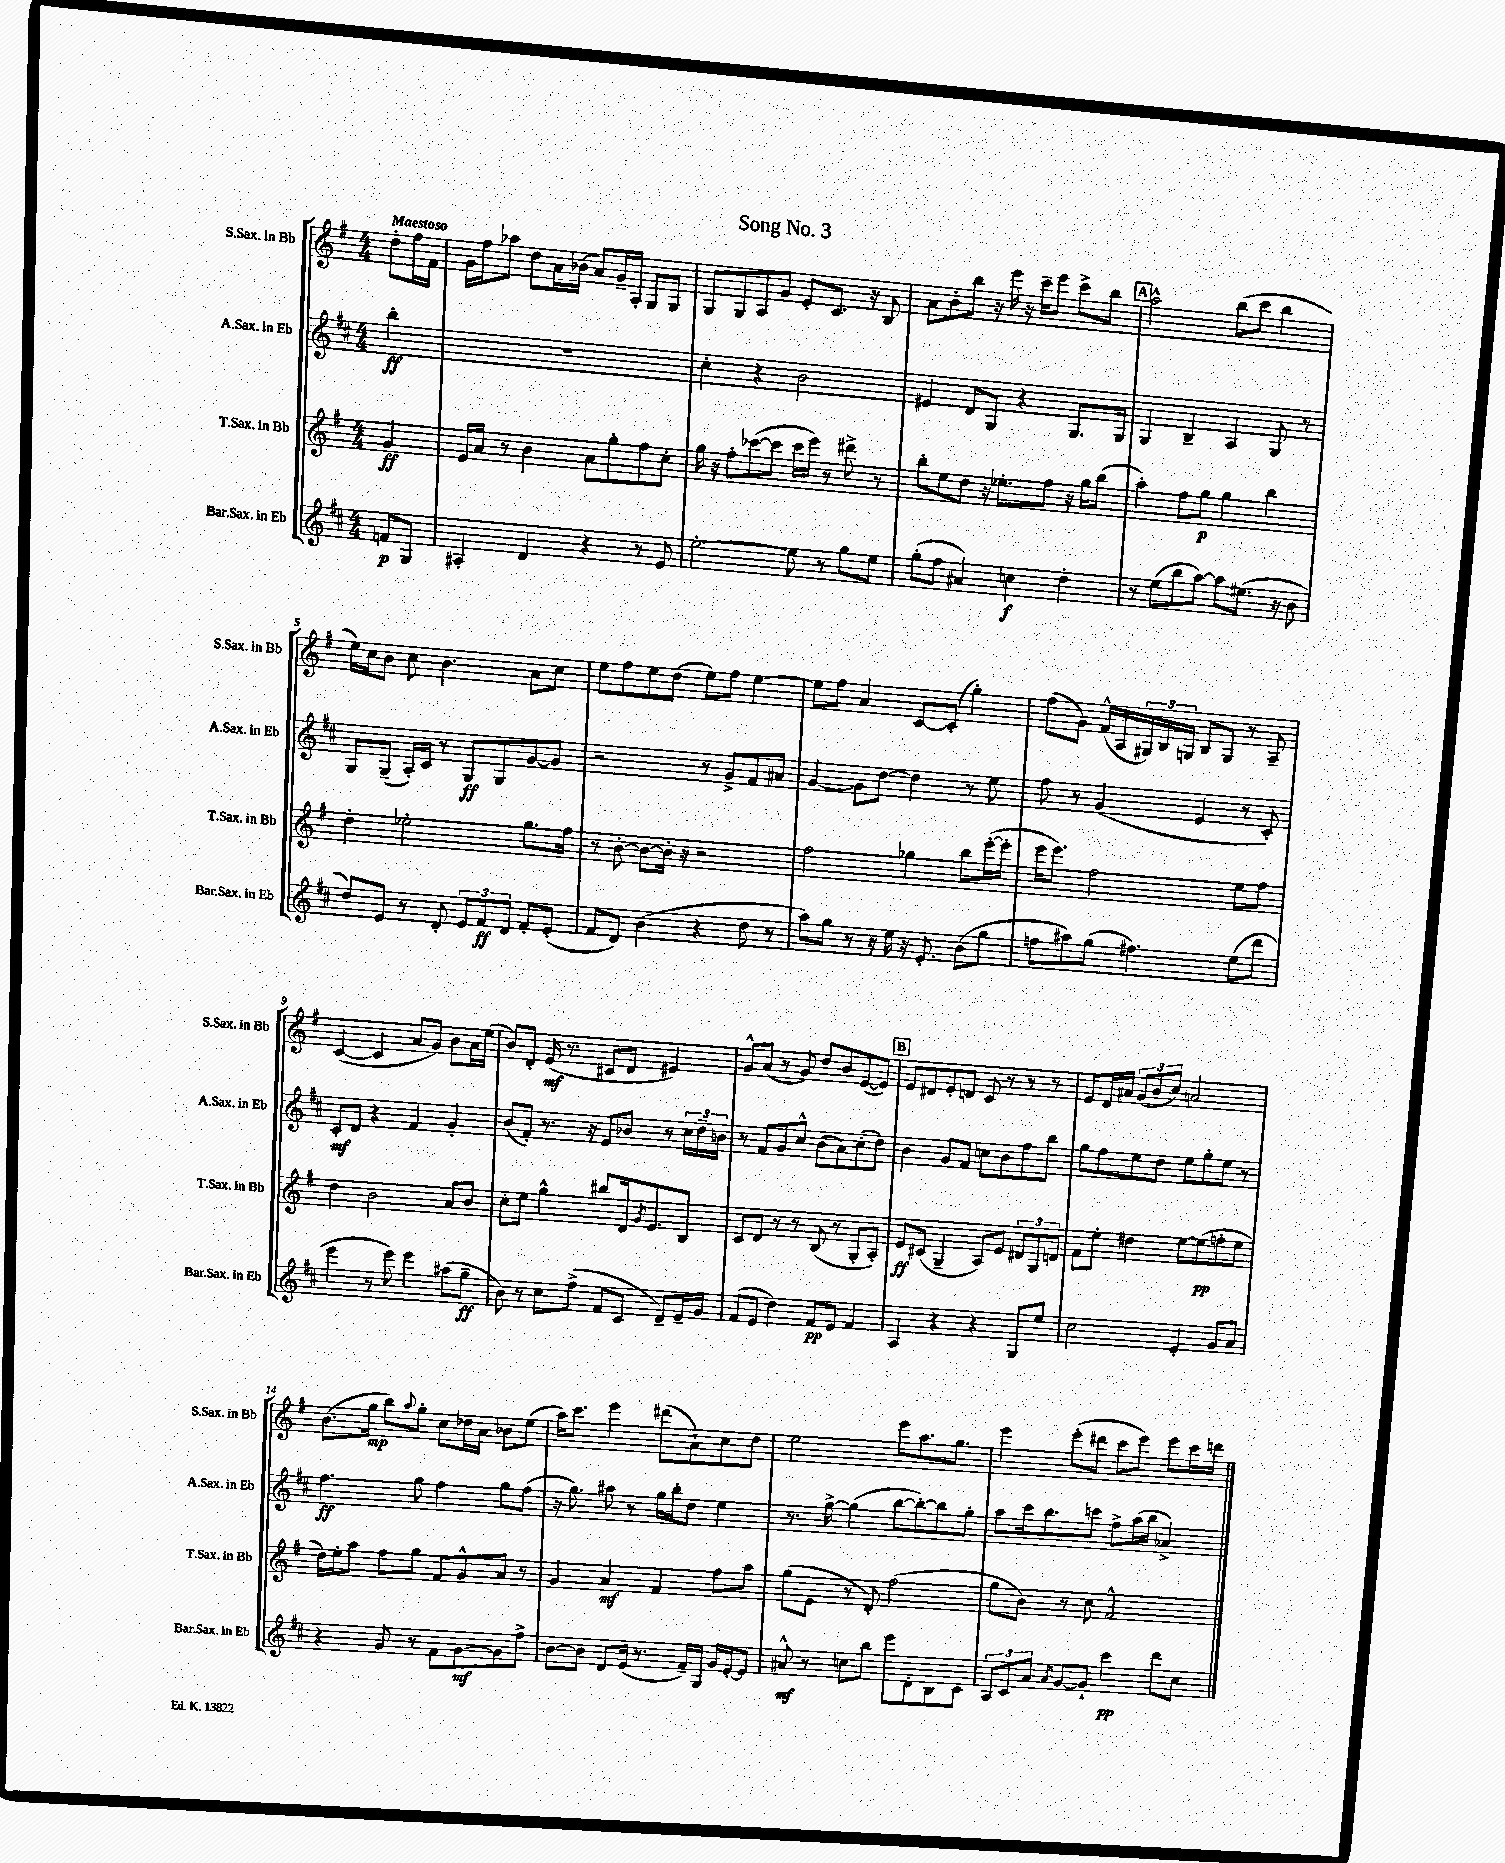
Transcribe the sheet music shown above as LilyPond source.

\header { title = "Song No. 3" }
<<
\new StaffGroup <<
\new Staff = "s0" \with { instrumentName = "S.Sax. in Bb" shortInstrumentName = "S.Sax. in Bb" } {
    \clef treble \key g \major \numericTimeSignature \time 4/4 \partial 4 \tempo "Maestoso"
    d''8-. fis''16 fis'16 |
    g'16 fis''16 aes''8 d''8 a'16 bes'16( a'8) g'16-- a16-. g8 g8 |
    g8 g8 a8 g'8 e'8-. c'8. r16 b8 |
    a'8 b'8-. b''8 r16 e'''16 r16 c'''16-- e'''8 c'''8-> b''8 |
    \mark \markup { \box "A" } a''2-^ b''8( c'''8 b''4 |
    e''16) c''16 b'8 c''8 b'4. a'8 c''8 |
    e''8 fis''8 e''8 d''8( e''8) fis''8 e''4~ |
    e''8 fis''8 a'4 c'8~ c'8-.( g''4-.) |
    fis''8( g'8) fis'16-^( a16 \tuplet 3/2 { gis16) b16 g16 } b8 g8 r8 a8-- |
    c'4~( c'4 a'8 g'8) b'8 a'16 e''16( |
    b'8) d'8-. e'16\mf( r8. cis'8 d'8 eis'4) |
    g'8-^ a'8( r8 g'8) d''8 b'8 e'8~( e'8) |
    \mark \markup { \box "B" } e'8 dis'8 e'8-. d'8 c'8 r8 r8 r8 |
    e'8 d'16 ais'16 \tuplet 3/2 { g'8( b'8 c''8) } a'2 |
    b'8.( g''16\mp b''8) \appoggiatura { a''8 } g''8-. c''8 des''16 a'16 bes'8 e''8( |
    a''16) c'''8. e'''4 dis'''8( a'8-!) c''8 d''8 |
    e''2 e'''8 a''8. g''8. |
    e'''4 e'''8-.( dis'''8 c'''8 e'''8) e'''8 c'''16 d'''16 \bar "|." |
}
\new Staff = "s1" \with { instrumentName = "A.Sax. in Eb" shortInstrumentName = "A.Sax. in Eb" } {
    \clef treble \key d \major \numericTimeSignature \time 4/4 \partial 4
    b''4-.\ff |
    R1 |
    cis''4-. r4 b'2 |
    eis'4 d'8 g8 r4 g8. g16 |
    \mark \markup { \box "A" } g4 b4-- a4 g8 r8 |
    g8 g8--( a16-.) cis'16 r8 g8\ff g8 g'8~ g'8 |
    r2 r8 g'8-> fis'8 ais'8 |
    g'4~ g'8 d''8~ d''4 r8 e''8 |
    fis''8 r8 g'4( e'4 r8 cis'8-.) |
    cis'8-.\mf d'8 r4 fis'4 g'4-. |
    b'8( fis'8-.) r8. r16 e'8 bes'8 r8 \tuplet 3/2 { cis''16 d''16-- b'16 } |
    r8 fis'8 g'8 cis''8-^ b'8( a'8) cis''8-.( d''8) |
    \mark \markup { \box "B" } b'4 g'8 fis'8 c''8 b'8 fis''8 b''8 |
    g''8 fis''8 e''8 d''8 e''8 g''8-. e''8 r8 |
    fis''4.\ff g''8 fis''4 g''8 fis''8( |
    r16 g''8.) ais''8 r8 g''16 b''16-. d''8 e''4 |
    r8. g''16~-> g''4( b''8~ b''8~-.) b''8 g''8-. |
    a''8 cis'''16 b''8. c'''8 fis''8-> a''16( b''16 aes'4->) \bar "|." |
}
\new Staff = "s2" \with { instrumentName = "T.Sax. in Bb" shortInstrumentName = "T.Sax. in Bb" } {
    \clef treble \key g \major \numericTimeSignature \time 4/4 \partial 4
    g'4\ff |
    e'16 a'16 r8 b'4 a'8 g''8-. fis''8 c''8-. |
    g''16 r16 fis''8-. ces'''8~( ces'''8 ces'''16 e'''16) r8 dis'''8-> r8 |
    b''8-. e''8 d''8 r16 ees''8.-. fis''8 r16 g''16 b''8( |
    \mark \markup { \box "A" } a''4-.) fis''8 g''8\p g''4 b''4 |
    d''4-. ees''2-. g''8. fis''16 |
    r8 b'8~-. b'8~ b'16-. r16 r2 |
    fis''2 ges''4 b''8 e'''16~-.( e'''16-. |
    e'''16 e'''8.) fis''2 e''8 fis''8 |
    d''4 b'2 a'8 b'8 |
    c''8-. e''8 g''4-^ bis''8 d'16 \acciaccatura { g'8 } e'8. b8 |
    c'8 d'8 r8 r8 b8( r8 g8-. a8-.) |
    \mark \markup { \box "B" } e'8\ff cis'8( g4-- a8) e'8 \tuplet 3/2 { dis'8 g8 d'8 } |
    fis'8 e''8-. dis''4 e''8~ e''8\pp( f''8-. e''8 |
    d''16) e''16-. a''8 fis''8 g''8 fis'8 g'8-^ a'8 r8 |
    g'4 a'4\mf fis'4 fis''8 a''8 |
    g''8( e'8 r8 d'8-.) fis''2( |
    g''8 b'8) r8 c''8 fis'2-^ \bar "|." |
}
\new Staff = "s3" \with { instrumentName = "Bar.Sax. in Eb" shortInstrumentName = "Bar.Sax. in Eb" } {
    \clef treble \key d \major \numericTimeSignature \time 4/4 \partial 4
    f'8\p g8 |
    ais4-. d'4 r4 r8 e'8 |
    e''2~-. e''8 r8 g''8 e''8 |
    g''8-.( fis''8 ais'4) c''4\f d''4-. |
    \mark \markup { \box "A" } r8 e''8( b''8 a''8~) a''8 eis''8.( r16 b'8 |
    d''8) e'8 r8 d'8-. \tuplet 3/2 { e'8 fis'8\ff d'8 } fis'8-. e'8-.( |
    fis'8 d'8) b'4( r4 d''8 r8 |
    a''8) g''8 r8 r16 e''16 r16 e'8.-. b'8( g''8 |
    f''8 ais''8) g''8( fis''4.) e''8( d'''8 |
    e'''4 r8 e'''8) e'''4 ais''8( g''8--\ff |
    b'8) r8 cis''8 fis''8->( fis'8 cis'8 d'8--) e'16-- g'16 |
    fis'8( e'8 d''4) fis'8\pp e'8 fis'4 |
    \mark \markup { \box "B" } a4 r4 r4 g8 e''8 |
    cis''2 e'4-. g'8 a'8 |
    r4 g'8 r8 fis'8 g'8~\mf g'8 fis''8-> |
    b'8~ b'8 d'8 e'16( r8. fis'16--) g16 g'16 e'16~-. e'8 |
    ais'8-^\mf r8 c''8 b''8 e'''8 d'8-. b8 cis'8 |
    \tuplet 3/2 { a8 cis'8 a'8 } \acciaccatura { a'8 } g'8~ g'8-! cis'''4\pp d'''8 cis''8 \bar "|." |
}
>>
>>
